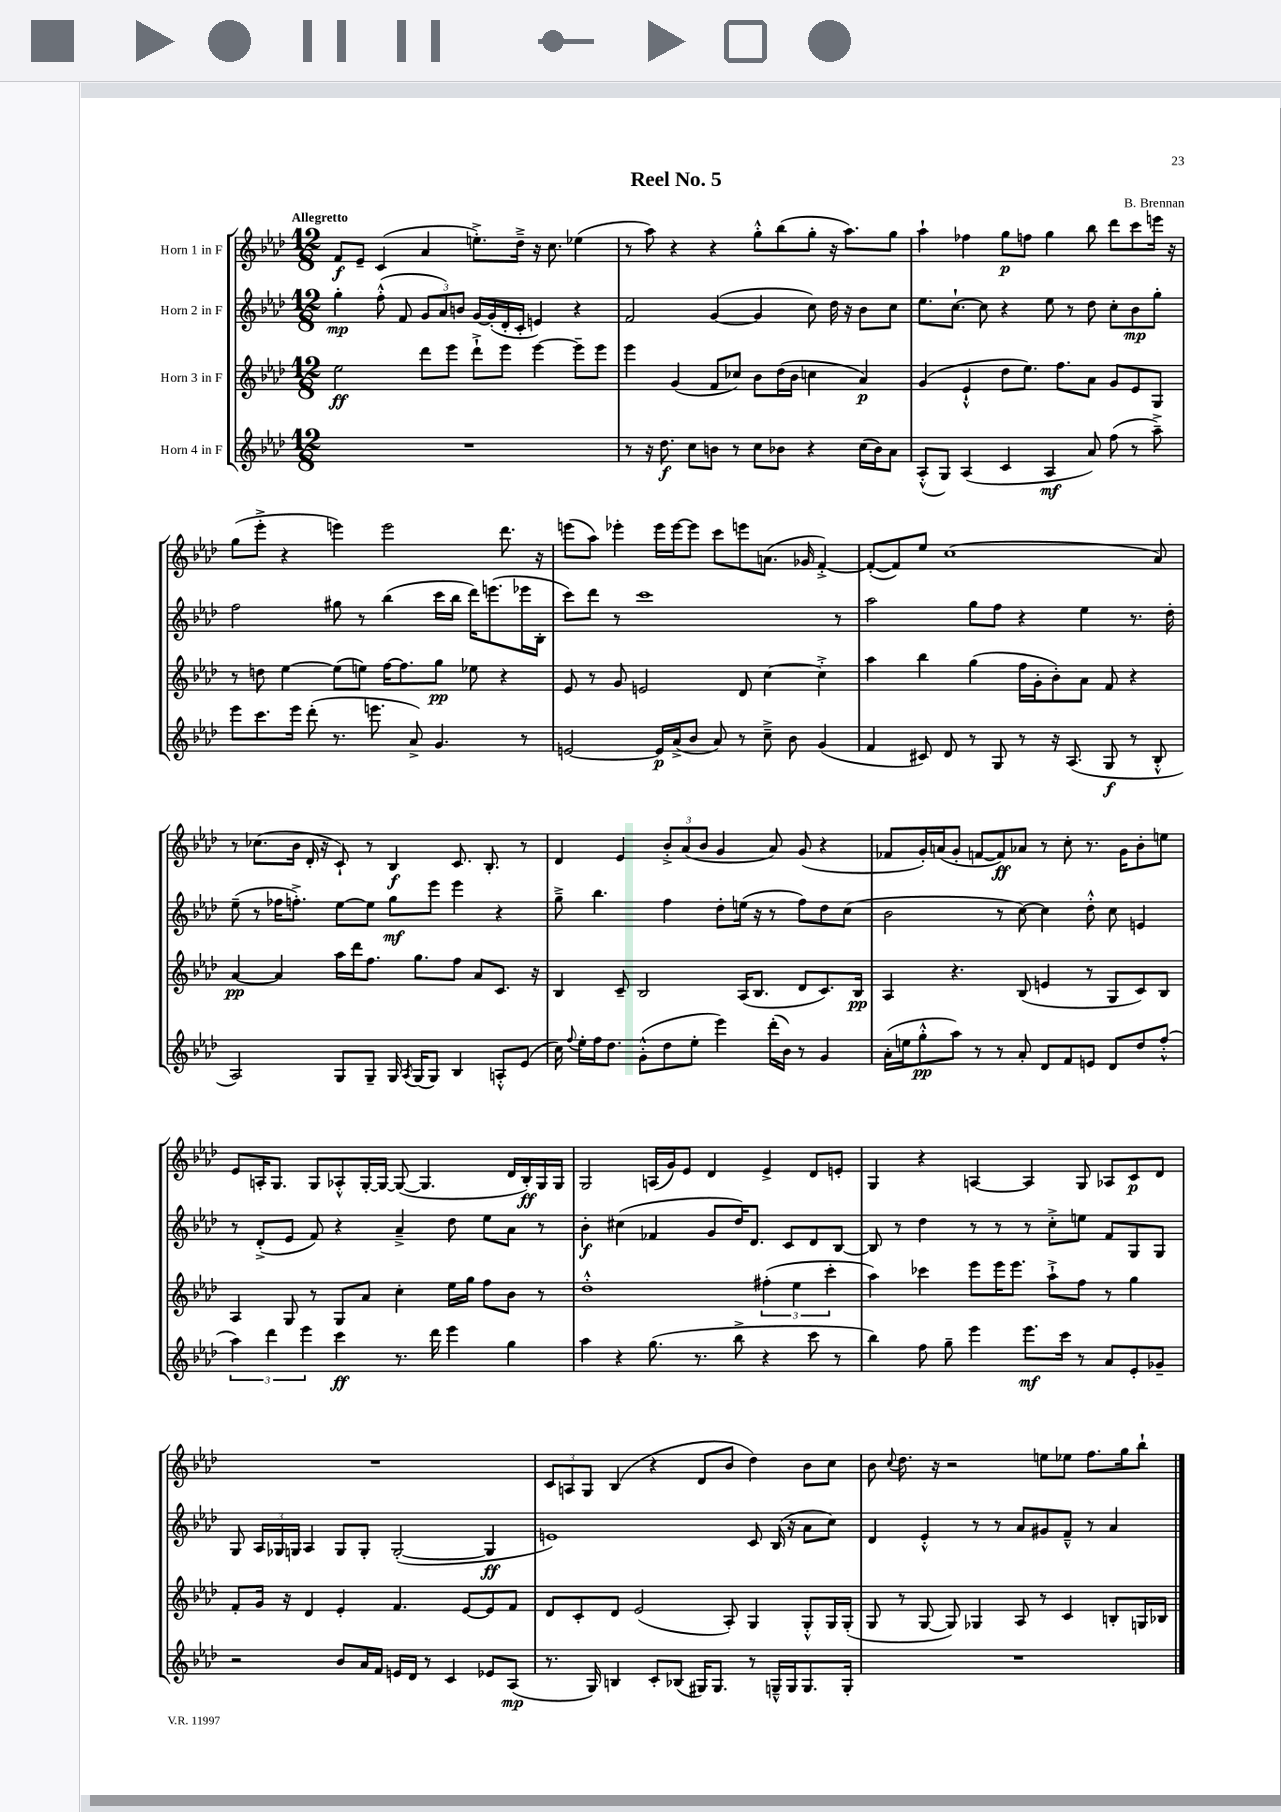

**kern	**dynam	**kern	**dynam	**kern	**dynam	**kern	**dynam
*part4	*part4	*part3	*part3	*part2	*part2	*part1	*part1
*staff4	*staff4	*staff3	*staff3	*staff2	*staff2	*staff1	*staff1
*I"Horn 4 in F	*	*I"Horn 3 in F	*	*I"Horn 2 in F	*	*I"Horn 1 in F	*
*clefG2	*	*clefG2	*	*clefG2	*	*clefG2	*
*k[b-e-a-d-]	*	*k[b-e-a-d-]	*	*k[b-e-a-d-]	*	*k[b-e-a-d-]	*
*M12/8	*	*M12/8	*	*M12/8	*	*M12/8	*
=1	=1	=1	=1	=1	=1	=1	=1
!	!	!	!	!	!	!LO:TX:a:B:t=Allegretto	!
1.r	.	2ee-\	ff	4gg'\	mp	8f/L	f
.	.	.	.	.	.	8e-~/J	.
.	.	.	.	(8ff'^^\	.	(4c/	.
.	.	.	.	8f/	.	.	.
.	.	8ddd-\L	.	12g/L	.	4a-/	.
.	.	.	.	12a-/)	.	.	.
.	.	8eee-\J	.	.	.	.	.
.	.	.	.	12bn/J	.	.	.
.	.	8ddd-`^\L	.	[16g/LL	.	8.een'^\L)	.
.	.	.	.	(16g'/]	.	.	.
.	.	8eee-\J	.	16d-'/	.	.	.
.	.	.	.	16c'/JJ	.	16dd-~^\Jk	.
.	.	[4eee-\	.	4en/)	.	16r	.
.	.	.	.	.	.	8.cc\	.
.	.	8eee-~\L]	.	4r	.	(4ee-X\	.
.	.	8eee-\J	.	.	.	.	.
=2	=2	=2	=2	=2	=2	=2	=2
8r	.	4eee-\	.	2f/	.	8r	.
16r	.	.	.	.	.	8aa-\)	.
8.dd-\	f	.	.	.	.	.	.
.	.	(4g/	.	.	.	4r	.
8cc\L	.	.	.	.	.	.	.
8bn\J	.	8f/L	.	([4g/	.	4r	.
8r	.	8cc-X/J)	.	.	.	.	.
8cc\L	.	8b-\L	.	4g/]	.	8gg'^^\L	.
8b-X\J	.	(16dd-\L	.	.	.	(8bb-\	.
.	.	16b-\JJ	.	.	.	.	.
4r	.	4ccn\	.	8cc\)	.	8gg'\J	.
.	.	.	.	16dd-\	.	16r	.
.	.	.	.	16r	.	8.aa-\L)	.
(16cc\LL	.	4a-/)	p	8b-\L	.	.	.
16b-\J)	.	.	.	.	.	.	.
8a-\J	.	.	.	8cc\J	.	8gg\J	.
=3	=3	=3	=3	=3	=3	=3	=3
(8A-'^^/L	.	(4g/	.	8.ee-\L	.	4aa-`\	.
8G/J)	.	.	.	.	.	.	.
.	.	.	.	[8.cc`\J	.	.	.
(4A-/	.	4e-`^^/	.	.	.	4ff-X\	.
.	.	.	.	8cc\]	.	.	.
4c/	.	8dd-\L	.	4r	.	8gg\L	p
.	.	8.ee-\J)	.	.	.	8ffn\J	.
4A-/	mf	.	.	8ee-\	.	4gg\	.
.	.	8.ff\L	.	.	.	.	.
.	.	.	.	8r	.	.	.
8a-/)	.	8a-\J	.	8dd-\	.	8bb-\	.
(8ff\	.	8g/L	.	8cc'\L	.	8ddd-\L	.
8r	.	8e-/	.	8b-\	mp	8ccc\	.
8aa-~^\)	.	8G/J	.	8gg'\J	.	16eeen\Jk	.
.	.	.	.	.	.	16r	.
!!LO:LB:g=z
=4	=4	=4	=4	=4	=4	=4	=4
8eee-\L	.	8r	.	2ff\	.	(8gg\L	.
8.ccc\	.	8ddn\	.	.	.	8eee-'^\J	.
.	.	[4ee-\	.	.	.	4r	.
16eee-\Jk	.	.	.	.	.	.	.
(8ddd-'\	.	.	.	.	.	.	.
8.r	.	(8ee-\L]	.	8gg#X\	.	4eeen\)	.
.	.	8een\J)	.	8r	.	.	.
8.eeen\	.	.	.	.	.	.	.
.	.	[16ff\KL	.	(4bb-\	.	2eee\	.
.	.	8.ff\]	.	.	.	.	.
8a-^/)	.	.	.	.	.	.	.
4.g/	.	8gg\J	pp	16ccc\LL	.	.	.
.	.	.	.	16bb-\JJ	.	.	.
.	.	8ee-X\	.	16ddd-\KL)	.	.	.
.	.	.	.	(8.eeen\	.	.	.
.	.	4r	.	.	.	8.ddd-\	.
8r	.	.	.	16eee-X\L	.	.	.
.	.	.	.	16B-'\JJ	.	16r	.
=5	=5	=5	=5	=5	=5	=5	=5
[2en/	.	8e-/	.	8ccc\L)	.	(8eeen\L	.
.	.	8r	.	8ddd-\J	.	8aa-\J)	.
.	.	8g/	.	8r	.	4eee-X'\	.
.	.	2en/	.	1ccc	.	.	.
16e/LL]	p	.	.	.	.	16eee-\LL	.
(16a-^/J	.	.	.	.	.	[16eee-\J	.
8b-/J	.	.	.	.	.	8eee-\J]	.
8a-/)	.	.	.	.	.	8ccc\L	.
8r	.	8d-/	.	.	.	8eeen\	.
8cc~^\	.	[4cc\	.	.	.	(8.an\J	.
8b-\	.	.	.	.	.	.	.
.	.	.	.	.	.	16g-X/	.
(4g/	.	4cc'^\]	.	.	.	[4f'^/)	.
.	.	.	.	8r	.	.	.
=6	=6	=6	=6	=6	=6	=6	=6
4f/	.	4aa-\	.	2aa-\	.	(8f'/L_	.
.	.	.	.	.	.	8f/])	.
8c#X/)	.	4bb-\	.	.	.	8ee-/J	.
8d-/	.	.	.	.	.	(1cc	.
8r	.	(4gg\	.	8gg\L	.	.	.
8G/	.	.	.	8ff\J	.	.	.
8r	.	16ff\LL	.	4r	.	.	.
.	.	16g'\J	.	.	.	.	.
16r	.	8b-'\)	.	.	.	.	.
(8.A-/	.	.	.	.	.	.	.
.	.	8a-\J	.	4ee-\	.	.	.
8G/	f	8f/	.	.	.	.	.
8r	.	4r	.	8.r	.	.	.
8B-'^^/	.	.	.	.	.	8a-/)	.
.	.	.	.	16dd-'\	.	.	.
!!LO:LB:g=z
=7	=7	=7	=7	=7	=7	=7	=7
2A-/)	.	[4a-/	pp	(8ee-~\	.	8r	.
.	.	.	.	8r	.	(8.cc-X\L	.
.	.	4a-/]	.	16ff-X\KL	.	.	.
.	.	.	.	8.ffn'^\J)	.	16b-\Jk	.
.	.	.	.	.	.	16d-'/	.
.	.	.	.	.	.	16r	.
8G/L	.	16aa-\LL	.	[8ee-\L	.	8c`/)	.
.	.	16ddd-\J	.	.	.	.	.
8G~/J	.	8.ff\J	.	8ee-\J]	.	8r	.
16G/	.	.	.	8gg\L	mf	4B-/	f
8qA-/	.	.	.	.	.	.	.
(16G/KL	.	8.gg\L	.	.	.	.	.
8G/J)	.	.	.	8eee-\J	.	.	.
4B-/	.	8ff\J	.	4eee-\	.	8.c/	.
.	.	8a-/L	.	.	.	.	.
.	.	.	.	.	.	8.B-'/	.
8An'^^/L	.	8.c/J	.	4r	.	.	.
(8e-/J	.	.	.	.	.	8r	.
.	.	16r	.	.	.	.	.
=8	=8	=8	=8	=8	=8	=8	=8
16cc\)	.	4B-/	.	8gg~^\	.	4d-/	.
8qqff/	.	.	.	.	.	.	.
16ee-'\LL	.	.	.	.	.	.	.
16ff\J	.	.	.	4.bb-\	.	.	.
8.dd-\J	.	.	.	.	.	.	.
.	.	8c~/	.	.	.	4e-/	.
(8g'^^\L	.	2B-/	.	.	.	.	.
8dd-\	.	.	.	4ff\	.	12b-'^/L	.
.	.	.	.	.	.	(12a-/	.
8ee-'\J	.	.	.	.	.	.	.
.	.	.	.	.	.	12b-/J	.
4eee-\)	.	.	.	8dd-'\L	.	4g/	.
.	.	(16A-/KL	.	(16een\Jk	.	.	.
.	.	8.B-/J	.	16r	.	.	.
(16ddd-'\LL	.	.	.	8r	.	8a-/)	.
16b-\JJ)	.	.	.	.	.	.	.
8r	.	8d-/L	.	8ff\L)	.	(8g/	.
4g/	.	8.c/)	.	8dd-\	.	4r	.
.	.	.	.	(8cc\J	.	.	.
.	.	16B-/Jk	pp	.	.	.	.
=9	=9	=9	=9	=9	=9	=9	=9
(16a-'\LL	.	4A-/	.	2b-\	.	8f-X/L	.
16een\J	.	.	.	.	.	.	.
8gg'^^\	pp	.	.	.	.	16g'/L)	.
.	.	.	.	.	.	(16an/J	.
8aa-\J)	.	4.r	.	.	.	8g'/J	.
8r	.	.	.	.	.	[8fn/L	.
8r	.	.	.	8r	.	8f/])	ff
8a-'/	.	(8B-/	.	[8cc\)	.	8a-X/J	.
8d-/L	.	4en/	.	4cc\]	.	8r	.
8f/	.	.	.	.	.	8cc'\	.
8en/J	.	8r	.	8dd-'^^\	.	8.r	.
8d-/L	.	8G/L	.	8cc\	.	.	.
.	.	.	.	.	.	16g\KL	.
8dd-/	.	8c/)	.	4en/	.	8b-'\	.
(8ff'^^/J	.	8B-/J	.	.	.	8een\J	.
!!LO:LB:g=z
=10	=10	=10	=10	=10	=10	=10	=10
6aa-\)	.	4A-/	.	8r	.	8e-/L	.
.	.	.	.	(8d-'^/L	.	16An'/K	.
6ddd-\	.	.	.	.	.	.	.
.	.	.	.	.	.	8.G/J	.
.	.	8G/	.	8e-/J	.	.	.
6eee-\	.	.	.	.	.	.	.
.	.	8r	.	8f/)	.	8G/L	.
4ccc\	ff	8G/L	.	4r	.	8A-X'^^/	.
.	.	8a-/J	.	.	.	[16G'/L	.
.	.	.	.	.	.	16G/JJ_	.
8.r	.	4cc'\	.	4a-~^/	.	(8G/_	.
.	.	.	.	.	.	4.G/]	.
16ddd-\	.	.	.	.	.	.	.
4eee-\	.	16ee-\LL	.	8dd-\	.	.	.
.	.	16gg\JJ	.	.	.	.	.
.	.	8ff\L	.	8ee-\L	.	.	.
4gg\	.	8b-\J	.	8a-\J	.	16d-/LL	.
.	.	.	.	.	.	16B-'/)	ff
.	.	8r	.	8r	.	16G/	.
.	.	.	.	.	.	16G/JJ	.
=11	=11	=11	=11	=11	=11	=11	=11
4aa-\	.	1dd-'^^	.	4b-'\	f	2G/	.
4r	.	.	.	(4cc#X\	.	.	.
(8.gg\	.	.	.	4f-X/	.	(16An/LL	.
.	.	.	.	.	.	16g/J)	.
.	.	.	.	.	.	8e-/J	.
8.r	.	.	.	.	.	.	.
.	.	.	.	8g/L	.	4d-/	.
8bb-^\	.	.	.	16dd-/K)	.	.	.
.	.	.	.	8.d-/J	.	.	.
4r	.	(6ff#X'\	.	.	.	4e-^/	.
.	.	.	.	8c/L	.	.	.
.	.	6ee-\	.	.	.	.	.
8ccc\	.	.	.	8d-/	.	8d-/L	.
.	.	6ccc'\	.	.	.	.	.
8r	.	.	.	[8B-/J	.	8en'/J	.
=12	=12	=12	=12	=12	=12	=12	=12
4bb-\)	.	4aa-\)	.	8B-/]	.	4G/	.
.	.	.	.	8r	.	.	.
8ff\	.	4ccc-X\	.	4dd-\	.	4r	.
8gg~\	.	.	.	.	.	.	.
4eee-\	.	8eee-\L	.	8r	.	[4An/	.
.	.	16eee-\K	.	8r	.	.	.
.	.	8.eee-\J	.	.	.	.	.
8.eee-\L	mf	.	.	8r	.	4A/]	.
.	.	8aa-`^\L	.	8cc'^\L	.	.	.
16ccc\Jk	.	.	.	.	.	.	.
8r	.	8ff\J	.	8een\J	.	8G/	.
8a-/L	.	8r	.	8f/L	.	8A-X/L	.
8e-'/	.	4gg\	.	8G/	.	8c/	p
8g-X~/J	.	.	.	8G/J	.	8d-/J	.
!!LO:LB:g=z
=13	=13	=13	=13	=13	=13	=13	=13
2r	.	8f'/L	.	8G/	.	1.r	.
.	.	16g/Jk	.	24A-/LL	.	.	.
.	.	.	.	24G-X/	.	.	.
.	.	16r	.	.	.	.	.
.	.	.	.	24Gn/JJ	.	.	.
.	.	4d-/	.	4A-/	.	.	.
8b-/L	.	4e-'/	.	8G/L	.	.	.
16a-/L	.	.	.	8G'/J	.	.	.
16f/JJ	.	.	.	.	.	.	.
16en/LL	.	4.f/	.	([2G'/	.	.	.
16d-/JJ	.	.	.	.	.	.	.
8r	.	.	.	.	.	.	.
4c/	.	.	.	.	.	.	.
.	.	[8e-/L	.	.	.	.	.
8e-X/L	.	8e-/]	.	4G/]	ff	.	.
(8A-/J	mp	8f/J	.	.	.	.	.
=14	=14	=14	=14	=14	=14	=14	=14
8.r	.	8d-/L	.	1en)	.	12c/L	.
.	.	.	.	.	.	12An/	.
.	.	8c'/	.	.	.	.	.
.	.	.	.	.	.	12G/J	.
16G/)	.	.	.	.	.	.	.
4Bn/	.	8d-/J	.	.	.	(4B-/	.
.	.	(2e-/	.	.	.	.	.
8c'/L	.	.	.	.	.	4r	.
(8B-X/J	.	.	.	.	.	.	.
16G#X/KL)	.	.	.	.	.	8d-/L	.
8.G#/J	.	.	.	.	.	.	.
.	.	8A-'/)	.	.	.	8b-/J	.
8r	.	4G/	.	8c/	.	4dd-\)	.
16Gn~^^/LL	.	.	.	(16B-/	.	.	.
16G/J	.	.	.	16r	.	.	.
8.G/	.	8G'^^/L	.	8a-\L	.	8b-\L	.
.	.	16G/L	.	8cc\J)	.	8cc\J	.
16G'/Jk	.	(16G'/JJ	.	.	.	.	.
=15	=15	=15	=15	=15	=15	=15	=15
1.r	.	8G/	.	4d-/	.	8b-\	.
.	.	.	.	.	.	8qqcc/	.
.	.	8r	.	.	.	8.dd-\	.
.	.	[8G/	.	4e-'^^/	.	.	.
.	.	.	.	.	.	16r	.
.	.	8G/])	.	.	.	2r	.
.	.	4G-X/	.	8r	.	.	.
.	.	.	.	8r	.	.	.
.	.	8A-/	.	8a-/L	.	.	.
.	.	8r	.	8g#X/	.	8een\L	.
.	.	4c/	.	8f~^^/J	.	8ee-X\J	.
.	.	.	.	8r	.	8.ff\L	.
.	.	8Bn'/L	.	4a-/	.	.	.
.	.	.	.	.	.	16gg\k	.
.	.	16Gn/L	.	.	.	8bb-`\J	.
.	.	16B-X/JJ	.	.	.	.	.
==	==	==	==	==	==	==	==
*-	*-	*-	*-	*-	*-	*-	*-
